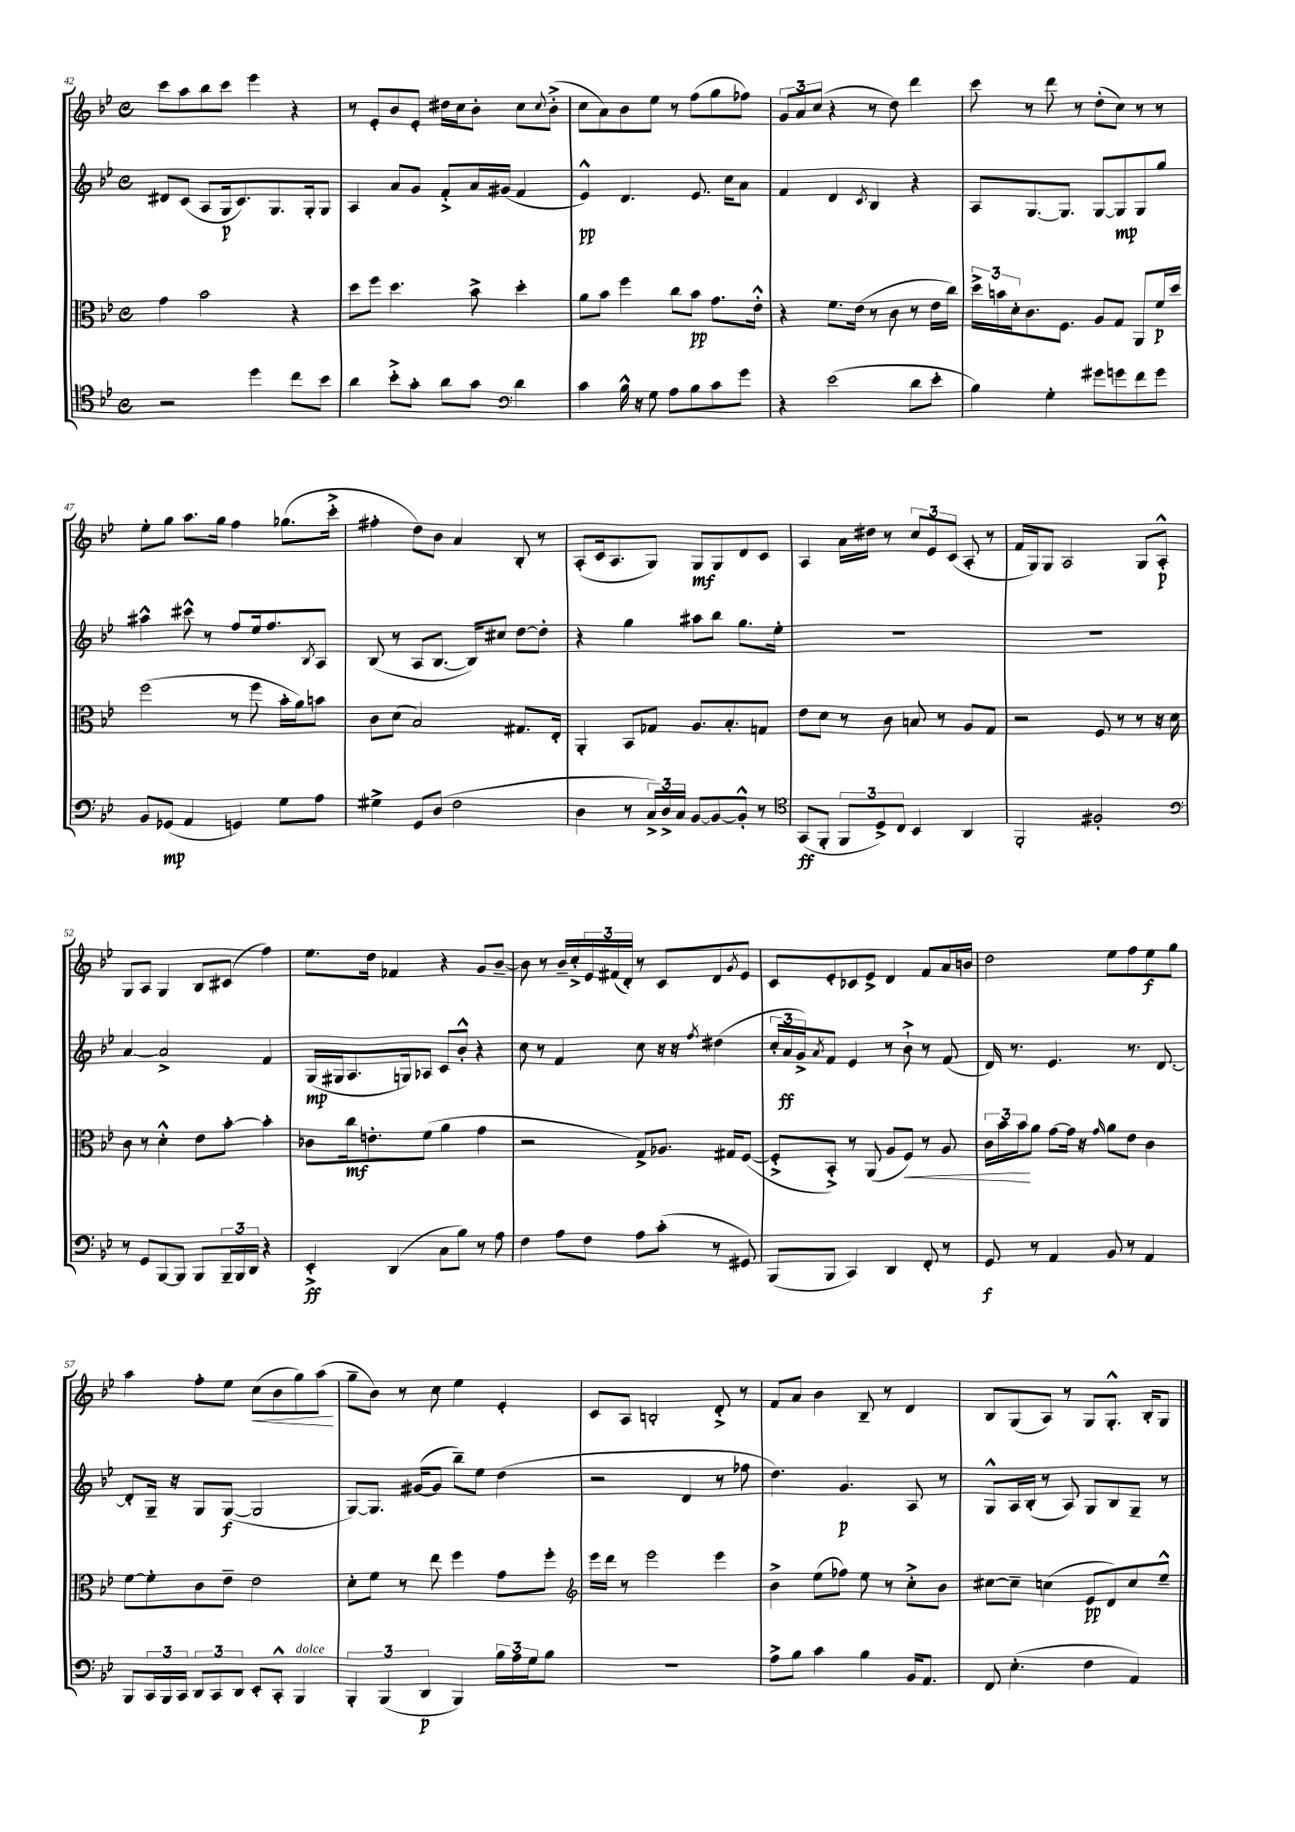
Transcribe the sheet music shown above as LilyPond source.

<<
\new StaffGroup <<
\new Staff = "s0" {
    \clef treble \key bes \major \defaultTimeSignature \time 4/4
    c'''8 a''8 bes''8 c'''8 ees'''4 r4 |
    r8 ees'8-. bes'8 ees'8-. dis''16 c''16 bes'8-. c''8 \appoggiatura { c''8 } bes'8-.->( |
    c''8 a'8) bes'8 ees''8 r8 f''8( g''8 fes''8) |
    \tuplet 3/2 { g'8 a'8 c''8( } r4 r8 d''8) d'''4 |
    c'''8 r8 d'''8 r8 d''8-.( c''8) r8 r8 |
    ees''8-. g''8 a''8. g''16 f''4 ges''8.( c'''16-.-> |
    fis''4-. d''8) bes'8 a'4 bes8-. r8 |
    a8-.( c'16 a8. g8) g8\mf g8 d'8 c'8 |
    a4 a'16 dis''16 r8 \tuplet 3/2 { c''8 ees'8 c'8( } a8-. r8 |
    f'16 g16) g8 a2 g8 a8-.-^\p |
    g8 a8 g4 bes8 cis'8( f''4) |
    ees''8. d''16 fes'4 r4 g'8 bes'8~-- |
    bes'8 r8 bes'16-- c''16-.-> \tuplet 3/2 { ees'16 fis'16( d'16-.) } r8 c'8 d'8 \acciaccatura { g'8 } ees'8 |
    c'8 ees'8-. ces'8 ees'8-> d'4 f'8 a'16 b'16 |
    d''2 ees''8 f''8 ees''8\f g''8 |
    a''4 f''8-. ees''8 c''8\<( bes'8 g''8) a''8\!( |
    g''8-- bes'8) r8 c''8 ees''4 ees'4-. |
    c'8 a8 b2-. d'8-.-> r8 |
    f'8 a'8 bes'4 bes8-- r8 d'4 |
    bes8 g8( a8) r8 g8 g8.-.-^ bes16-. g8 \bar "|." |
}
\new Staff = "s1" {
    \clef treble \key bes \major \defaultTimeSignature \time 4/4
    dis'8 c'8( a8 g16\p c'8.) g8. g16-. g8 |
    a4 a'8 g'8 f'8-.-> a'16 gis'16( f'4 |
    ees'4-^\pp) d'4. ees'8. c''16 a'8 |
    f'4 d'4 \acciaccatura { c'8 } bes4 r4 |
    a8 g8.~ g8. g8~ g8\mp g8 g''8 |
    ais''4-^ cis'''8-^ r8 f''8 ees''16 f''8. \acciaccatura { bes8 } a8 |
    bes8( r8 a8 bes8.~ bes16) cis''8 d''8~ d''8-. |
    r4 g''4 ais''8 bes''8 g''8. ees''16-. |
    R1 |
    R1 |
    a'4~ a'2-> f'4 |
    g16\mp( gis16 a8. g16) aes8 c'8 bes'8-.-^ r4 |
    c''8 r8 f'4 c''8 r16 r16 \acciaccatura { f''8 } dis''4( |
    \tuplet 3/2 { c''16-. a'16\ff g'16->) } \acciaccatura { a'8 } f'8 ees'4 r8 bes'8-!-> r8 f'8( |
    d'16) r8. ees'4. r8. d'8.~ |
    d'8-. g16-- r16 g8 g8~\f( g2 |
    g8~) g8. gis'16~( gis'8 bes''8--) ees''8 d''4( |
    r2 d'4 r8 fes''8 |
    d''4.) g'4.\p a8 r8 |
    g8-^ a16 bes16-.( r8 a8) g8 bes8 g8-- r8 \bar "|." |
}
\new Staff = "s2" {
    \clef alto \key bes \major \defaultTimeSignature \time 4/4
    g'4 bes'2 r4 |
    d''8 f''8 d''4. bes'8-> d''4-. |
    a'8 bes'8 f''4 c''8 bes'8\pp g'8. ees'16-.-^ |
    r4 f'8. ees'16( r8 c'8 r8 ees'16 c''16) |
    \tuplet 3/2 { d''16-> b'16 d'16-. } c'8. f8. a8 g8 a,8 f'16\p d''16 |
    f''2( r8 f''8 bes'16-. a'16) b'8 |
    c'8 d'8( bes2) gis8. ees16-. |
    a,4-. bes,8 ges8 a8. bes8.-. g8 |
    ees'8 d'8 r8 c'8 b8 r8 a8 g8 |
    r2 f8 r8 r8 r16 d'16 |
    c'8 r8 d'4-.-^ ees'8 bes'8~-. bes'4-. |
    ces'8 c''16\mf e'8.-. f'8( a'4 g'4 |
    r2 g8->) aes8. gis16 f8~( |
    f8-.-> bes,8-.->) r8 a,8( a8 f8\<) r8 a8 |
    \tuplet 3/2 { c'16 bes'16 bes'16\! } a'8 g'8~ g'16 r16 \grace { g'16 } a'8 ees'8 c'4 |
    f'8~ f'8-. c'8 ees'8-- ees'2 |
    d'8-. f'8 r8 ees''8 f''4 g'8 f''8-. |
    \clef treble ees'''16 d'''16 r8 ees'''2 ees'''4 |
    bes'4-> ees''8( fes''8) ees''8 r8 c''8-.-> bes'8 |
    cis''8~ cis''8-- c''4( ees'8\pp d'8) c''8 ees''8---^ \bar "|." |
}
\new Staff = "s3" {
    \clef tenor \key bes \major \defaultTimeSignature \time 4/4
    r2 d''4 c''8 bes'8 |
    a'4 bes'8-.-> g'8-. a'8 g'8 \clef bass d'4 |
    c'4 bes16-^ r16 g8 a8 bes8 c'8 g'8 |
    r4 ees'2( d'8 ees'8-. |
    bes4) g4-. gis'8 g'8 f'8 g'8 |
    bes,8 ges,8\mp( a,4 g,4) g8 a8 |
    gis4-> g,8 d8( f2 |
    d4 r8 \tuplet 3/2 { c16->) d16-> c16 } bes,8~ bes,8~ bes,8-.-^ r8 |
    \clef tenor g,8\ff( f,8-. \tuplet 3/2 { f,8 d8->) c8 } bes,4 a,4 |
    f,2-. fis2-. |
    \clef bass r8 g,8 bes,,8~ bes,,8 bes,,8 \tuplet 3/2 { bes,,16-- bes,,16 d,16 } r4 |
    ees,4-.->\ff d,4( c8 bes8) r8 a8 |
    f4 a8 f8 a8 c'8-.( r8 gis,8) |
    bes,,8( bes,,8 c,4) d,4 f,8-. r8 |
    g,8\f r8 a,4 bes,8 r8 a,4 |
    bes,,8 \tuplet 3/2 { c,16 bes,,16 c,16 } \tuplet 3/2 { d,8 c,8 d,8 } ees,8-. c,8-.-^ bes,,4^\markup { \italic "dolce" } |
    \tuplet 3/2 { bes,,4-. bes,,4( d,4\p } bes,,4) \tuplet 3/2 { bes16 a16 g16 } bes8 |
    R1 |
    a8-> bes8 c'4 bes4 bes,16 a,8. |
    f,8 ees4.-.( f4 a,4) \bar "|." |
}
>>
>>
\layout { \context { \Score currentBarNumber = #42 } }
